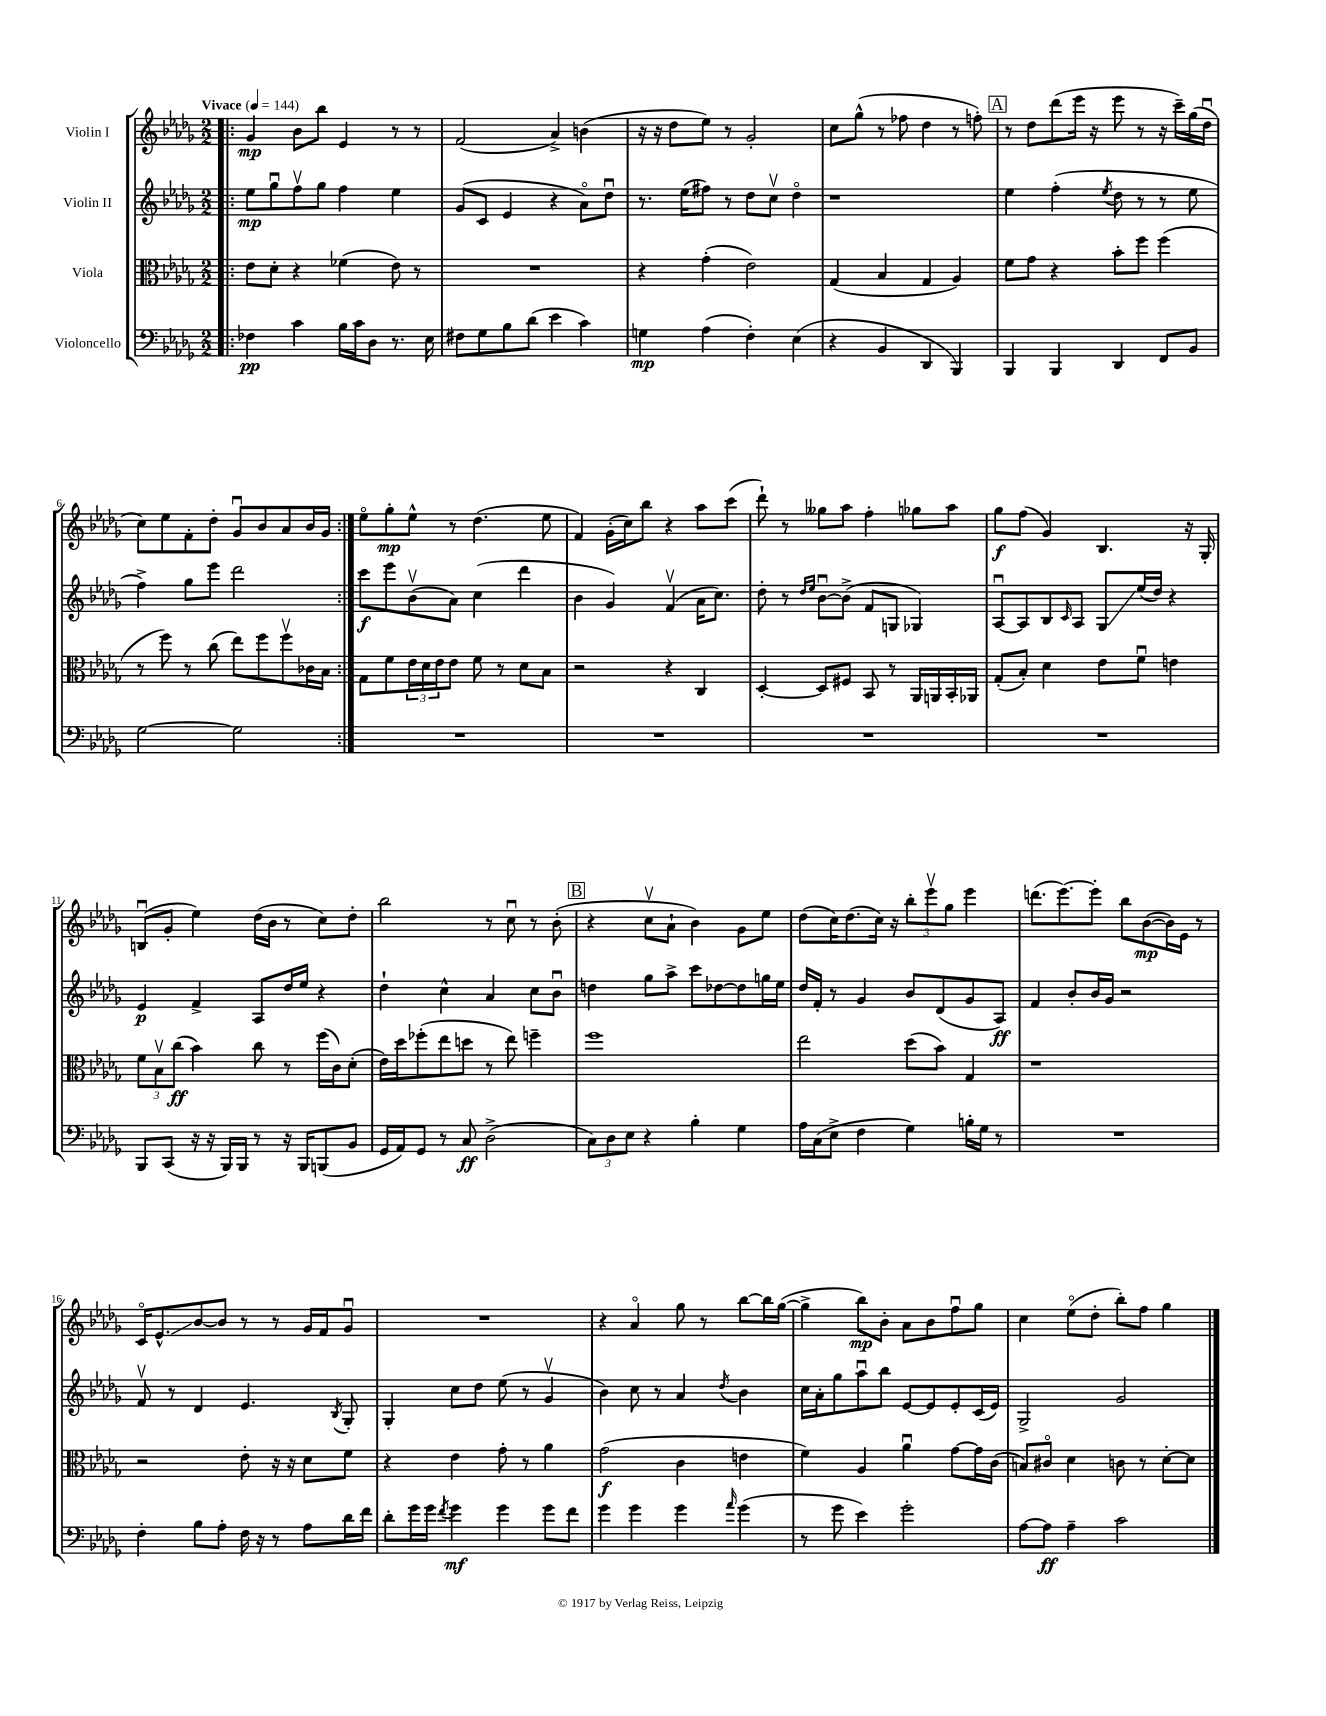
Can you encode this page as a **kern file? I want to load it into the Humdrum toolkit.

**kern	**kern	**kern	**kern
*staff4	*staff3	*staff2	*staff1
*clefF4	*clefC3	*clefG2	*clefG2
*k[b-e-a-d-g-]	*k[b-e-a-d-g-]	*k[b-e-a-d-g-]	*k[b-e-a-d-g-]
*M2/2	*M2/2	*M2/2	*M2/2
*MM144	*MM144	*MM144	*MM144
=!|:	=!|:	=!|:	=!|:
4F-	8e-	8ee-	4g-
.	8d-'	8gg-u	.
4c	4r	8ffv	8b-
.	.	8gg-	8bb-
16B-	(4f-	4ff	4e-
16c	.	.	.
8D-	.	.	.
8.r	8e-)	4ee-	8r
.	8r	.	8r
16E-	.	.	.
=	=	=	=
8F#	1r	(8g-	(2f
8G-	.	8c	.
8B-	.	4e-	.
(8d-	.	.	.
4e-	.	4r	4a-^)
4c)	.	8a-o)	(4b
.	.	8dd-u	.
=	=	=	=
4G	4r	8.r	16r
.	.	.	16r
.	.	.	8dd-
.	.	(16ee-	.
(4A-	(4g-'	8ff#)	8ee-)
.	.	8r	8r
4F')	2e-)	8dd-	2g-'
.	.	8ccv	.
(4E-	.	4dd-o	.
=	=	=	=
4r	(4G-	1r	8cc
.	.	.	(8gg-^^
4BB-	4B-	.	8r
.	.	.	8ff-
4DD-	4G-	.	4dd-
4BBB-)	4A-)	.	8r
.	.	.	8ff')
=	=	=	=
4BBB-	8f	4ee-	8r
.	8g-	.	8dd-
4BBB-	4r	(4ff'	(8ddd-
.	.	.	16eee-
.	.	.	16r
.	.	8qee-	.
4DD-	8b-'	8dd-	8eee-
.	8ff	8r	8r
8FF	(4ff	8r	16r
.	.	.	16ccc~)
8BB-	.	8ee-	(16gg-
.	.	.	16dd-u
=	=	=	=
[2G-	8r	4ff^)	8cc)
.	8ff)	.	8ee-
.	8r	8gg-	8f'
.	(8cc	8eee-	8dd-'
2G-]	8ee-)	2ddd-	8g-u
.	8ff	.	8b-
.	8ffv	.	8a-
.	16c-	.	16b-
.	16B-	.	16g-
=:|!	=:|!	=:|!	=:|!
1r	8G-	8ccc	8ee-o
.	8f	8eee-	8gg-'
.	24e-	(8b-v	8ee-^^
.	24d-	.	.
.	24e-	.	.
.	8e-	8a-)	8r
.	8f	(4cc	(4.dd-
.	8r	.	.
.	8d-	4ddd-	.
.	8B-	.	8ee-
=	=	=	=
1r	2r	4b-	4f)
.	.	4g-)	(16g-'
.	.	.	16cc)
.	.	.	8bb-
.	4r	(4fv	4r
.	4C	16a-	8aa-
.	.	8.cc)	.
.	.	.	(8ccc
=	=	=	=
1r	[4D-'	8dd-'	8ddd-`)
.	.	8r	8r
.	.	16qqdd-	.
.	.	16qqee-	.
.	8D-]	[8b-u	8gg--
.	8F#	(8b-^]	8aa-
.	8BB-	8f	4ff'
.	8r	8G	.
.	16AA-	4G-)	8gg-
.	16AA	.	.
.	16BB-'	.	8aa-
.	16AA-	.	.
=	=	=	=
1r	(8G-'	[8A-u	8gg-
.	8B-')	8A-]	(8ff
.	4d-	8B-	4g-)
.	.	16qqc	.
.	.	8A-	.
.	8e-	8G-	4.B-
.	8fu	(16ee-	.
.	.	16dd-)	.
.	4e	4r	.
.	.	.	16r
.	.	.	16G-'
=	=	=	=
8BBB-	12f	4e-	(8Bu
.	12B-v	.	.
(8CC	.	.	8g-'
.	(12cc	.	.
16r	4b-)	4f^	4ee-)
16r	.	.	.
16BBB-)	.	.	.
16BBB-	.	.	.
8r	8cc	8A-	(16dd-
.	.	.	16b-
16r	8r	16dd-	8r
16BBB-	.	16ee-	.
(8BBB	(16ff	4r	8cc)
.	16c)	.	.
8BB-	(8d-'	.	8dd-'
=	=	=	=
16GG-	16e-)	4dd-`	2bb-
16AA-)	16dd-	.	.
8GG-	(8ff-'	.	.
8r	8ee-	4cc^^	.
8C	8dd	.	.
(2D-^	8r	4a-	8r
.	8ee-)	.	8ccu
.	4ff~	8cc	8r
.	.	8b-u	(8b-'
=	=	=	=
12C)	1ff	4dd	4r
12D-	.	.	.
12E-	.	.	.
4r	.	8gg-	8ccv
.	.	8aa-^	8a-`
4B-'	.	8ccc	4b-)
.	.	[8dd-	.
4G-	.	8dd-]	8g-
.	.	16gg	8ee-
.	.	16ee-	.
=	=	=	=
16A-	2ee-	16dd-	(8dd-
(16C	.	16f'	.
8E-^	.	8r	16cc)
.	.	.	(8.dd-
4F	.	4g-	.
.	.	.	16cc)
.	.	.	16r
4G-)	(8dd-	8b-	12bb-'
.	.	.	12eee-v
.	8b-)	(8d-	.
.	.	.	12gg-
16B'	4G-	8g-	4eee-
16G-	.	.	.
8r	.	8A-)	.
=	=	=	=
1r	1r	4f	(8.ddd
.	.	.	[8.eee-)
.	.	8b-'	.
.	.	16b-	8eee-']
.	.	16g-	.
.	.	2r	8bb-
.	.	.	([8b-
.	.	.	16b-])
.	.	.	16e-
.	.	.	8r
=	=	=	=
4F'	2r	8fv	16co
.	.	.	8.e-^^
.	.	8r	.
8B-	.	4d-	[8b-
8A-'	.	.	8b-]
16F	8e-'	4.e-	8r
16r	.	.	.
8r	16r	.	8r
.	16r	.	.
8A-	8d-	.	16g-
.	.	.	16f
.	.	8qB-	.
16d-	8f	8G-'	8g-u
16f	.	.	.
=	=	=	=
8d-'	4r	4G-'	1r
16g-	.	.	.
16g-	.	.	.
8qf	.	.	.
4g-	4e-	8cc	.
.	.	8dd-	.
4g-	8g-'	(8ee-	.
.	8r	8r	.
8g-	4a-	4g-v	.
8f	.	.	.
=	=	=	=
4g-	(2g-	4b-)	4r
4g-	.	8cc	4a-o
.	.	8r	.
4g-	4c	4a-	8gg-
.	.	.	8r
16qqa-	.	8qdd-	.
(4g-	4e	4b-	[8bb-
.	.	.	16bb-]
.	.	.	([16gg-
=	=	=	=
8r	4f)	16cc	4gg-^]
.	.	16a-'	.
8g-	.	8gg-	.
4e-)	4A-	8aa-u	8bb-)
.	.	8bb-	8b-'
2g-'	4a-u	[8e-	8a-
.	.	8e-]	8b-
.	[8g-	8e-'	8ffu
.	16g-]	(16c	8gg-
.	(16c	16e-)	.
=	=	=	=
[8A-	8B)	2G-^	4cc
8A-]	8c#o	.	.
4A-~	4d-	.	(8ee-o
.	.	.	8dd-'
2c	8c	2g-	8bb-')
.	8r	.	8ff
.	[8d-'	.	4gg-
.	8d-]	.	.
==	==	==	==
*-	*-	*-	*-
